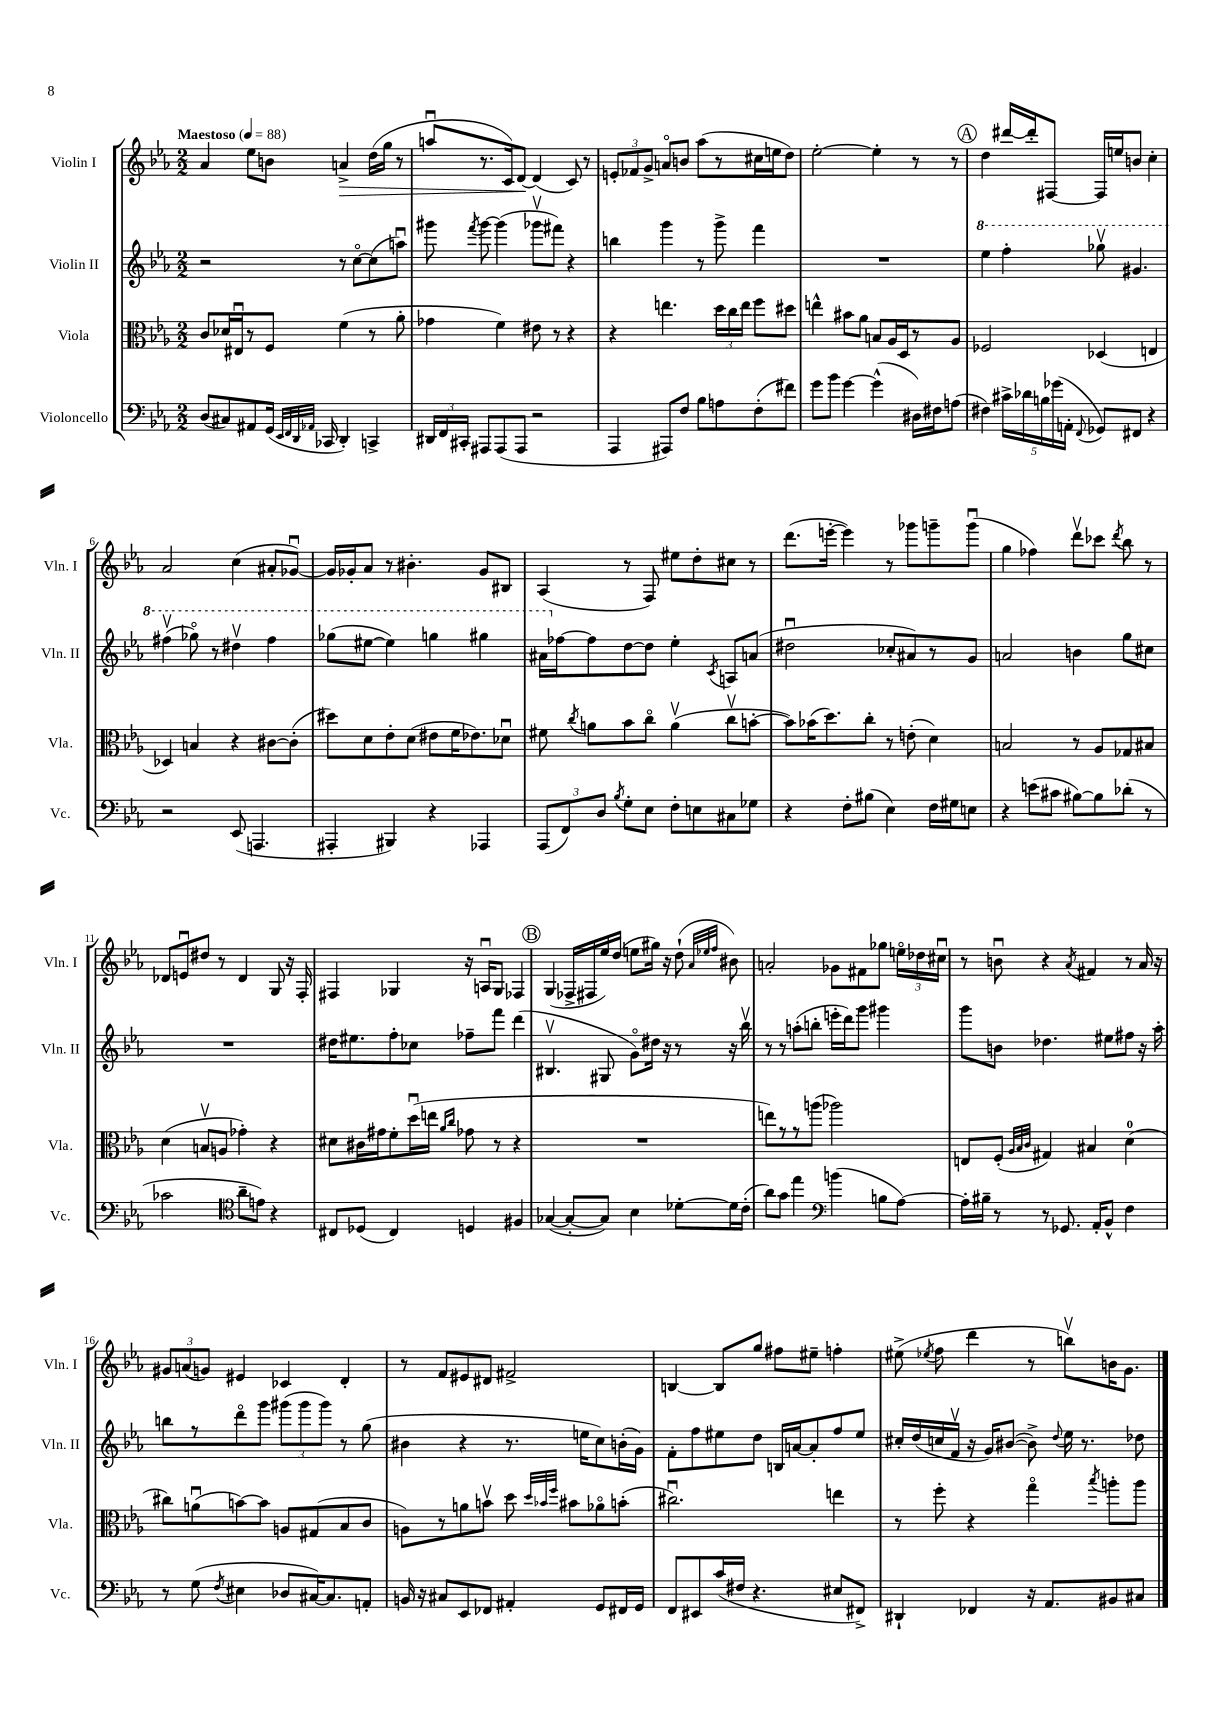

**kern	**kern	**kern	**kern
*staff4	*staff3	*staff2	*staff1
*clefF4	*clefC3	*clefG2	*clefG2
*k[b-e-a-]	*k[b-e-a-]	*k[b-e-a-]	*k[b-e-a-]
*M2/2	*M2/2	*M2/2	*M2/2
*MM88	*MM88	*MM88	*MM88
(8D/L	8c/L	2r	4a-/
8C#/)	16d-/L	.	.
.	16E#u/J	.	.
8AA#/	8r	.	8ee-\L
(16GG/Jk	8F/J	.	8b\J
32qqEE-/LLL	.	.	.
32qqFF/	.	.	.
32qqDD/	.	.	.
32qqAA-/JJJ	.	.	.
16CC-/	.	.	.
4DD'/)	(4f\	8r	4a^/
.	.	[8cco\L	.
4CC^/	8r	(8cc\]	(16dd\LL
.	.	.	16gg\JJ
.	8a-'\	8aau\J)	8r
=	=	=	=
24DD#/LL	4g-\	8ggg#\	8aau/L
24FF/	.	.	.
24CC#'/JJ	.	.	.
.	.	8qfff/	.
8AAA#/L	.	[8ggg#\	8.r
(8AAA#/	4f\)	(4ggg#\]	.
.	.	.	16c/k)
8AAA#/J	.	.	[8d/J
2r	8e#\	8ggg-v\L	(4d/]
.	8r	8fff#\J)	.
.	4r	4r	8c/)
.	.	.	8r
=	=	=	=
4AAA-/	4r	4bb\	12e'/L
.	.	.	12f-/
.	.	.	12g^/J
8AAA#/L)	4.ee\	4ggg\	8ao/L
8F/J	.	.	8b/J
8B-\L	.	8r	(8aa-\L
8A\	24dd\LL	8ggg^\	8r
.	24cc\	.	.
.	24ee\JJ	.	.
(8F'\	8ff\L	4fff\	16cc#\L
.	.	.	16ee\J
8f#\J)	8dd#\J	.	8dd\J)
=	=	=	=
8g\L	4ee^^\	1r	[2ee-'\
8b-\J	.	.	.
[4g\	8b#\L	.	.
.	8a-\J	.	.
(4g^^\]	8B/L	.	4ee-'\]
.	16A-/L	.	.
.	16D/J	.	.
16D#\LL)	8r	.	8r
16F#\J	.	.	.
(8A\J	8A-/J	.	8r
=	=	=	=
4F#\)	2F-/	4eee-\	4dd\
20c#^\LL	.	4fff'\	[16ddd#/LL
20d-\	.	.	.
.	.	.	16ddd#'/]J
20B\	.	.	.
.	.	.	[8F#/J
(20g-\	.	.	.
20AA'\JJ	.	.	.
8qqFF/	.	.	.
8GG-/L)	(4D-/	8ggg-v\	16F#/]LL
.	.	.	16ee/J
8FF#/J	.	4.gg#/	8b/J
4r	4E/	.	4cc'\
=	=	=	=
2r	4D-/)	(4fff#v\	2a-/
.	4B/	8ggg-o\)	.
.	.	8r	.
(8EE-/	4r	4ddd#v\	(4cc\
4.AAA/	.	.	.
.	[8c#\L	4fff#\	8a#'/L
.	(8c#'\]J	.	[8g-u/J)
=	=	=	=
4AAA#'/	8dd#\L)	(8ggg-\L	16g-/]LL
.	.	.	16g-'/J
.	8d\	[8eee#\J	8a-/J
4BBB#/)	8e-'\	4eee#\])	8r
.	(8d\J	.	4.b#'\
4r	8e#\L	4ggg\	.
.	16f\K	.	.
.	8.e-\)	.	.
4AAA-/	.	4ggg#\	8g-/L
.	8d-u\J	.	8B#/J
=	=	=	=
(12AAA-/L	8f#\	16aa#\LL	(4A-/
.	.	[16ff-\J	.
12FF/)	.	.	.
.	8qcc/	.	.
.	8a\L	8ff-\]	.
12D/J	.	.	.
8qB-/	.	.	.
8G'\L	8b-\	[8dd\	8r
8E-\J	8cco\J	8dd\]J	8F/)
8F'\L	(4av\	4ee-'\	8ee#\L
8E\	.	.	8dd'\
.	.	8qc/	.
8C#\	8ccv\L	8A/L	8cc#\J
8G-\J	[8b'\J	(8a/J	8r
=	=	=	=
4r	8b\]L)	2dd#u\	(8.ddd\L
.	(16b-\K	.	.
.	8.dd\)	.	[16eee'\Jk
8F'\L	.	.	4eee\])
(8B#\J	8cc'\J	.	.
4E-\)	8r	8cc-'/L	8r
.	(8e'\	8a#/)	8ggg-\L
16F\LL	4d\)	8r	8ggg~\
16G#\J	.	.	.
8E\J	.	8g/J	(8gggu\J
=	=	=	=
4r	2B/	2a/	4gg\
(8e\L	.	.	4ff-\)
8c#\J	.	.	.
[8B#\L)	8r	4b\	8dddv\L
8B#\]	8A-/L	.	8ccc-\J
.	.	.	8qddd/
(8d-'\J	8G-/	8gg\L	8bb-\
8r	8B#/J	8cc#\J	8r
=	=	=	=
2c-\	(4d\	1r	8d-/L
.	.	.	8eu/
.	8Bv/L	.	8dd#/J
.	8A/J	.	8r
*clefC4	*	*	*
8a-~\L	4g-'\)	.	4d-/
8e\J)	.	.	.
4r	4r	.	8G/
.	.	.	16r
.	.	.	16F'/
=	=	=	=
8C#/L	8d#\L	16dd#\LK	4F#/
.	.	8.ee#\	.
(8D-/J	16c#\L	.	.
.	16g#\J	.	.
4C#/)	8f'\	8ff'\	4G-/
.	(16ddu\L	8cc-\J	.
.	16ee\JJ	.	.
.	16qqa-/LL	.	.
.	16qqcc/JJ	.	.
4D/	8g-\	8ff-~\L	16r
.	.	.	16Au/LK
.	8r	8fff\J	8G-/J
4F#/	4r	(4ddd\	4F-/
=	=	=	=
([4G-/	1r	4.B#v/	(4G/
8G-'/_L	.	.	16F-^/LL
.	.	.	16F#/
8G-/]J)	.	8G#/	16ee-/)
.	.	.	(16dd/JJ
4B-\	.	8go\L)	8ee\L
.	.	16dd#\Jk	16gg#\Jk)
.	.	16r	16r
[8d-'\L	.	8r	(8dd`\
.	.	.	32qqa-/LLL
.	.	.	32qqee-/
.	.	.	32qqff/JJJ
16d-\]L	.	16r	8b#\)
(16c'\JJ	.	16bb-v\	.
=	=	=	=
8a-\L)	8ee\L)	8r	2a'/
8g\J	8r	8r	.
4ee-\	8r	(8aa'\L	.
.	(8aa\J	8bb'\J	.
*clefF4	*	*	*
(4b\	2aa-\)	16eee'\LL	8g-\L
.	.	16ddd\J)	.
.	.	8ggg\J	8f#\
8B\L	.	4ggg#\	8gg-\J
[8A-\J)	.	.	24eeo\LL
.	.	.	24dd-\
.	.	.	24cc#u\JJ
=	=	=	=
16A-'\]LL	8E/L	8ggg\L	8r
16B#~\JJ	.	.	.
8r	(8F'/J	8b\J	8bu\
.	32qqA-/LLL	.	.
.	32qqB-/	.	.
.	32qqc/JJJ	.	.
8r	4G#/)	4.dd-\	4r
8.GG-/	.	.	.
.	.	.	8qa-/
.	4B#/	.	4f#/
16AA-'/LK	.	.	.
8BB-^^/J	.	8ee#\L	.
4F\	(4d\	8ff#\J	8r
.	.	16r	16a-/
.	.	16aa-'\	16r
=	=	=	=
8r	8cc#\L)	8bb\L	12g#/L
.	.	.	(12a/
(8G\	(8au\	8r	.
.	.	.	12g/J)
8qF/	.	.	.
4E#\	[8b\)	8dddo\	4e#/
.	8b\]J	8ggg\J	.
8D-/L	8A/L	(12ggg#\L	4c-/
.	.	12ggg#\	.
[16C#/K)	(8G#/	.	.
.	.	12ggg#\J)	.
8.C#/]	.	.	.
.	8B-/	8r	4d'/
8AA'/J	8c/J	(8gg\	.
=	=	=	=
16BB/	8A\L)	4b#\	8r
16r	.	.	.
8C#/L	8r	.	8f/L
8EE-/	8a\	4r	8e#/
8FF-/J	8bv\J	.	8d#/J
4AA#'/	8dd\	8.r	2f#^/
.	32qqdd/LLL	.	.
.	32qqb-/	.	.
.	32qqff/JJJ	.	.
.	8b#\L	.	.
.	.	16ee\LK	.
8GG/L	8a-o\	8cc\)	.
16FF#/L	(8b'\J	(16b'\L	.
16GG/JJ	.	16g\JJ)	.
=	=	=	=
8FF/L	2.cc#u\)	8f'\L	[4B/
8EE#/	.	8ff\	.
(16c/L	.	8ee#\	8B/]L
16F#/JJ	.	.	.
4.r	.	8dd\J	8gg/J
.	.	16B/LL	8ff#\L
.	.	[16a/J	.
.	.	8a'/]	8ee#~\J
8E#/L	4ee\	8ff/	4ff'\
8FF#^/J)	.	8ee#/J	.
=	=	=	=
4DD#`/	8r	16cc#'/LL	(8ee#^\
.	.	(16dd/	.
.	.	.	8qee-/
.	8ff'\	16cc/	8ff\
.	.	16fv/JJ	.
4FF-/	4r	16r	4ddd\
.	.	16g/LK)	.
.	.	([8b#/J	.
16r	4ggo\	8b#^\])	8r
8.AA-/L	.	.	.
.	.	8qqdd/	.
.	.	16ee-\	8bbv\L)
.	.	8.r	.
.	8qbb-/	.	.
8BB#/	8aa'\L	.	16b\K
.	.	.	8.g\J
8C#/J	8aa\J	8dd-\	.
==	==	==	==
*-	*-	*-	*-
